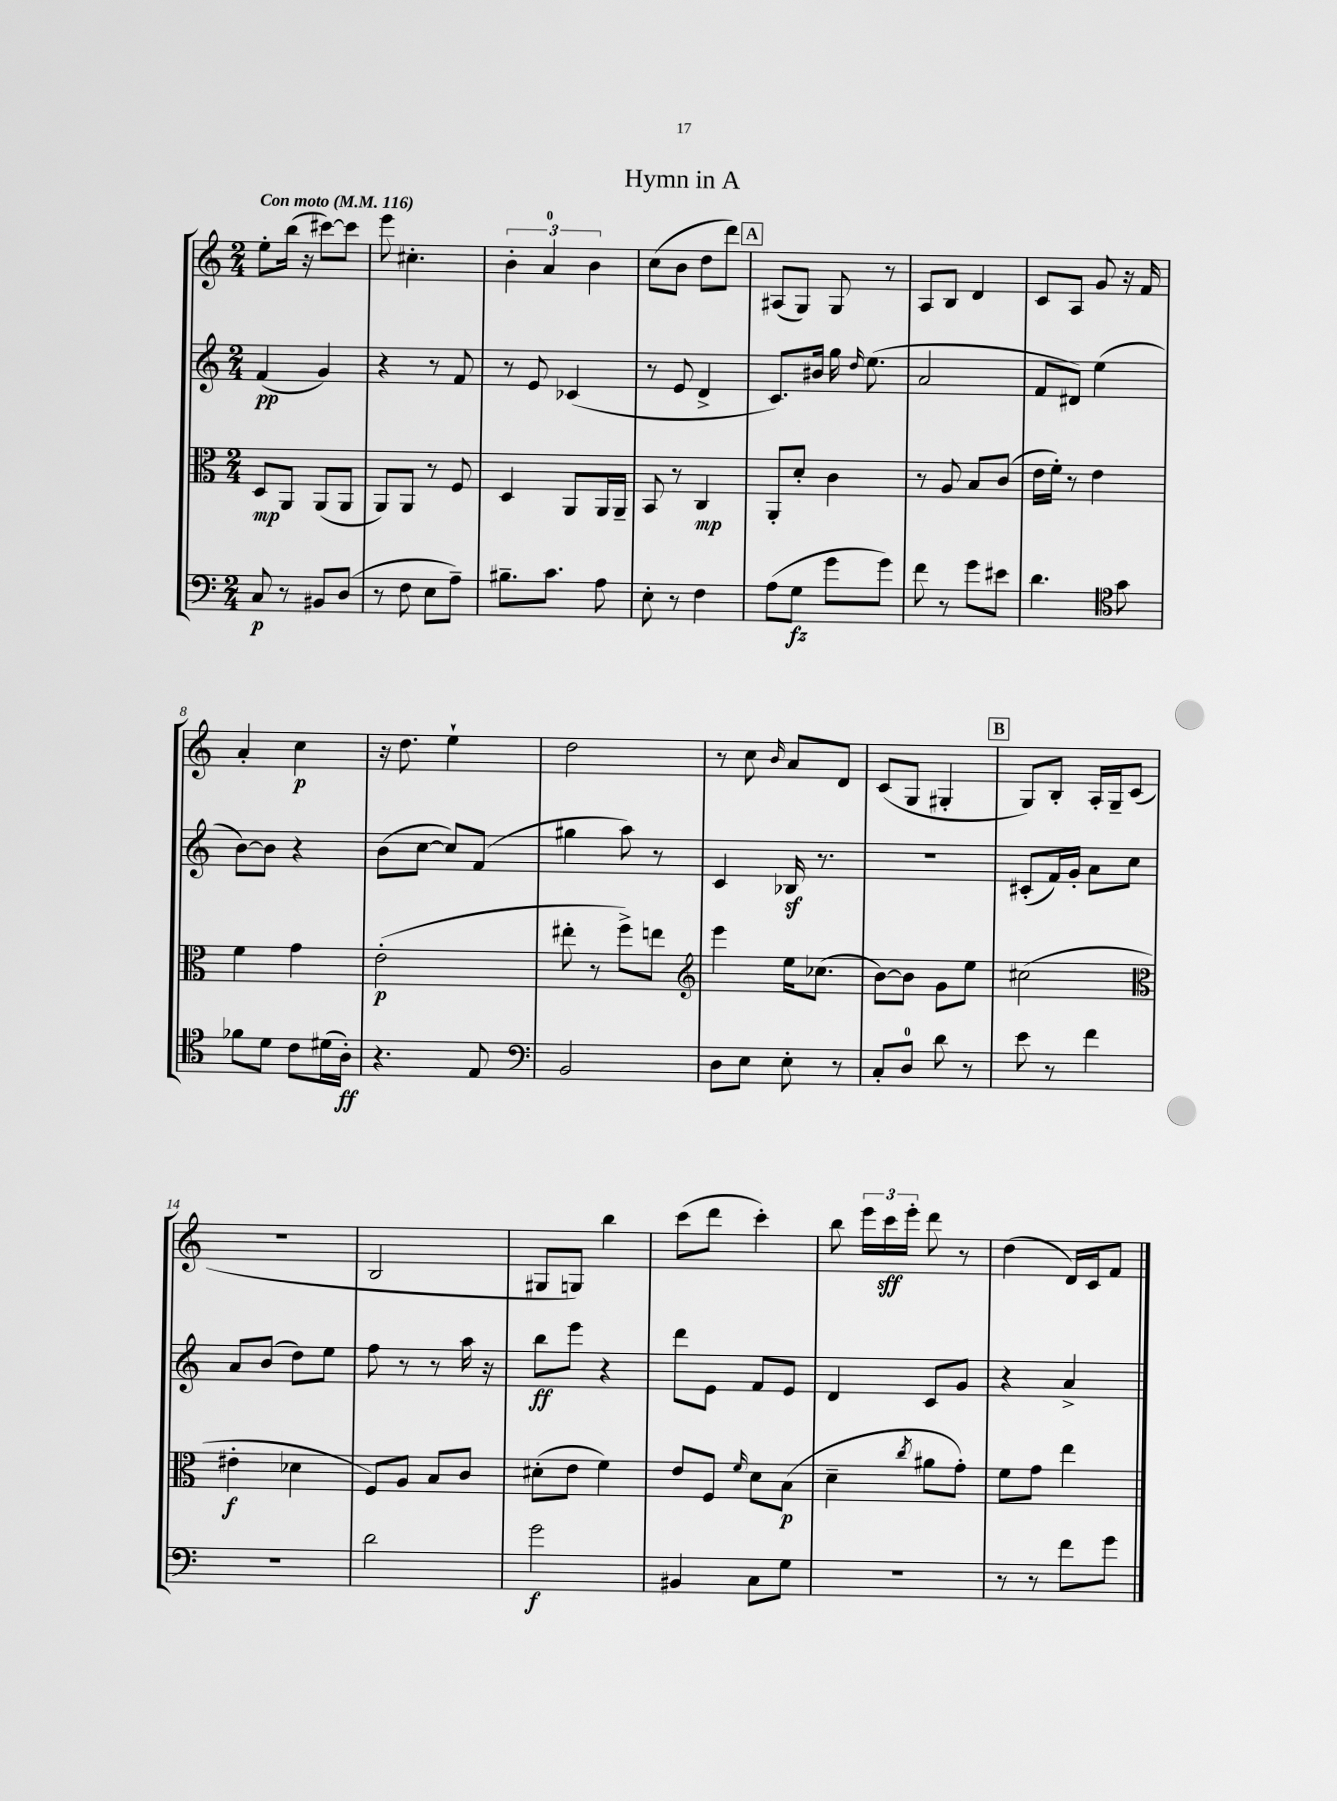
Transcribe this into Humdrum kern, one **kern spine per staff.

**kern	**kern	**kern	**kern
*staff4	*staff3	*staff2	*staff1
*clefF4	*clefC3	*clefG2	*clefG2
*k[]	*k[]	*k[]	*k[]
*M2/4	*M2/4	*M2/4	*M2/4
*MM116	*MM116	*MM116	*MM116
8C	8D	(4f	8ee'
8r	8AA	.	(16bb
.	.	.	16r
8BB#	(8AA	4g)	[8ccc#)
(8D	8AA	.	8ccc#]
=	=	=	=
8r	8AA)	4r	8eee
8F	8AA	.	4.cc#'
8E	8r	8r	.
8A~)	8F	8f	.
=	=	=	=
8.B#~	4D	8r	6b'
.	.	8e	.
.	.	.	6a
8.c	.	.	.
.	8AA	(4c-	.
.	.	.	6b
8A	16AA	.	.
.	16AA~	.	.
=	=	=	=
8E'	8BB	8r	(8cc
8r	8r	8e	8b
4F	4C	4d^	8dd
.	.	.	8ddd)
=	=	=	=
(8A	8AA'	8.c)	(8A#
8G	8d'	.	8G)
.	.	16b#	.
8g	4c	16gg	8G
.	.	16qqdd	.
.	.	(8.ee	.
8g)	.	.	8r
=	=	=	=
8f	8r	2a	8A
8r	8A	.	8B
8g	8B	.	4d
8e#	(8c	.	.
=	=	=	=
4.d	16e	8f	8c
.	16f')	.	.
.	8r	8d#)	8A
.	4e	(4ee	8g
*clefC4	*	*	*
8g	.	.	16r
.	.	.	16f
=	=	=	=
8f-	4f	[8b)	4a'
8d	.	8b]	.
8c	4g	4r	4cc
(16d#	.	.	.
16A')	.	.	.
=	=	=	=
4.r	(2e'	(8b	16r
.	.	.	8.dd
.	.	[8cc	.
.	.	8cc])	4ee`
8E	.	(8f	.
=	=	=	=
*clefF4	*	*	*
2BB	8ee#'	4gg#	2dd
.	8r	.	.
.	8ff^)	8aa)	.
.	8ee	8r	.
=	=	=	=
*	*clefG2	*	*
8D	4eee	4c	8r
8E	.	.	8cc
.	.	.	16qqb
8E'	16ee	16B-	8a
.	(8.cc-	8.r	.
8r	.	.	8d
=	=	=	=
8C'	[8b)	2r	(8c
8D	8b]	.	8G
8d	8g	.	4G#'
8r	8ee	.	.
=	=	=	=
8e	(2cc#	(8c#'	8G)
8r	.	16f)	8B'
.	.	16g'	.
4f	.	8a	16A'
.	.	.	16G~
.	.	8cc	(8c
=	=	=	=
*	*clefC3	*	*
2r	4e#'	8a	2r
.	.	(8b	.
.	4d-	8dd)	.
.	.	8ee	.
=	=	=	=
2d	8F)	8ff	2B
.	8A	8r	.
.	8B	8r	.
.	8c	16aa	.
.	.	16r	.
=	=	=	=
2g	(8d#'	8bb	8G#
.	8e	8eee	8G)
.	4f)	4r	4bb
=	=	=	=
4BB#	8e	8ddd	(8ccc
.	8F	8e	8ddd
.	16qqf	.	.
8C	8d	8f	4ccc')
8G	(8B	8e	.
=	=	=	=
2r	4d~	4d	8bb
.	.	.	24eee
.	.	.	24ccc
.	.	.	24eee'
.	8qcc	.	.
.	8a#	8c	8ddd
.	8g')	8g	8r
=	=	=	=
8r	8f	4r	(4dd
8r	8g	.	.
8f	4ee	4a^	16d)
.	.	.	16c
8g	.	.	8f
==	==	==	==
*-	*-	*-	*-
